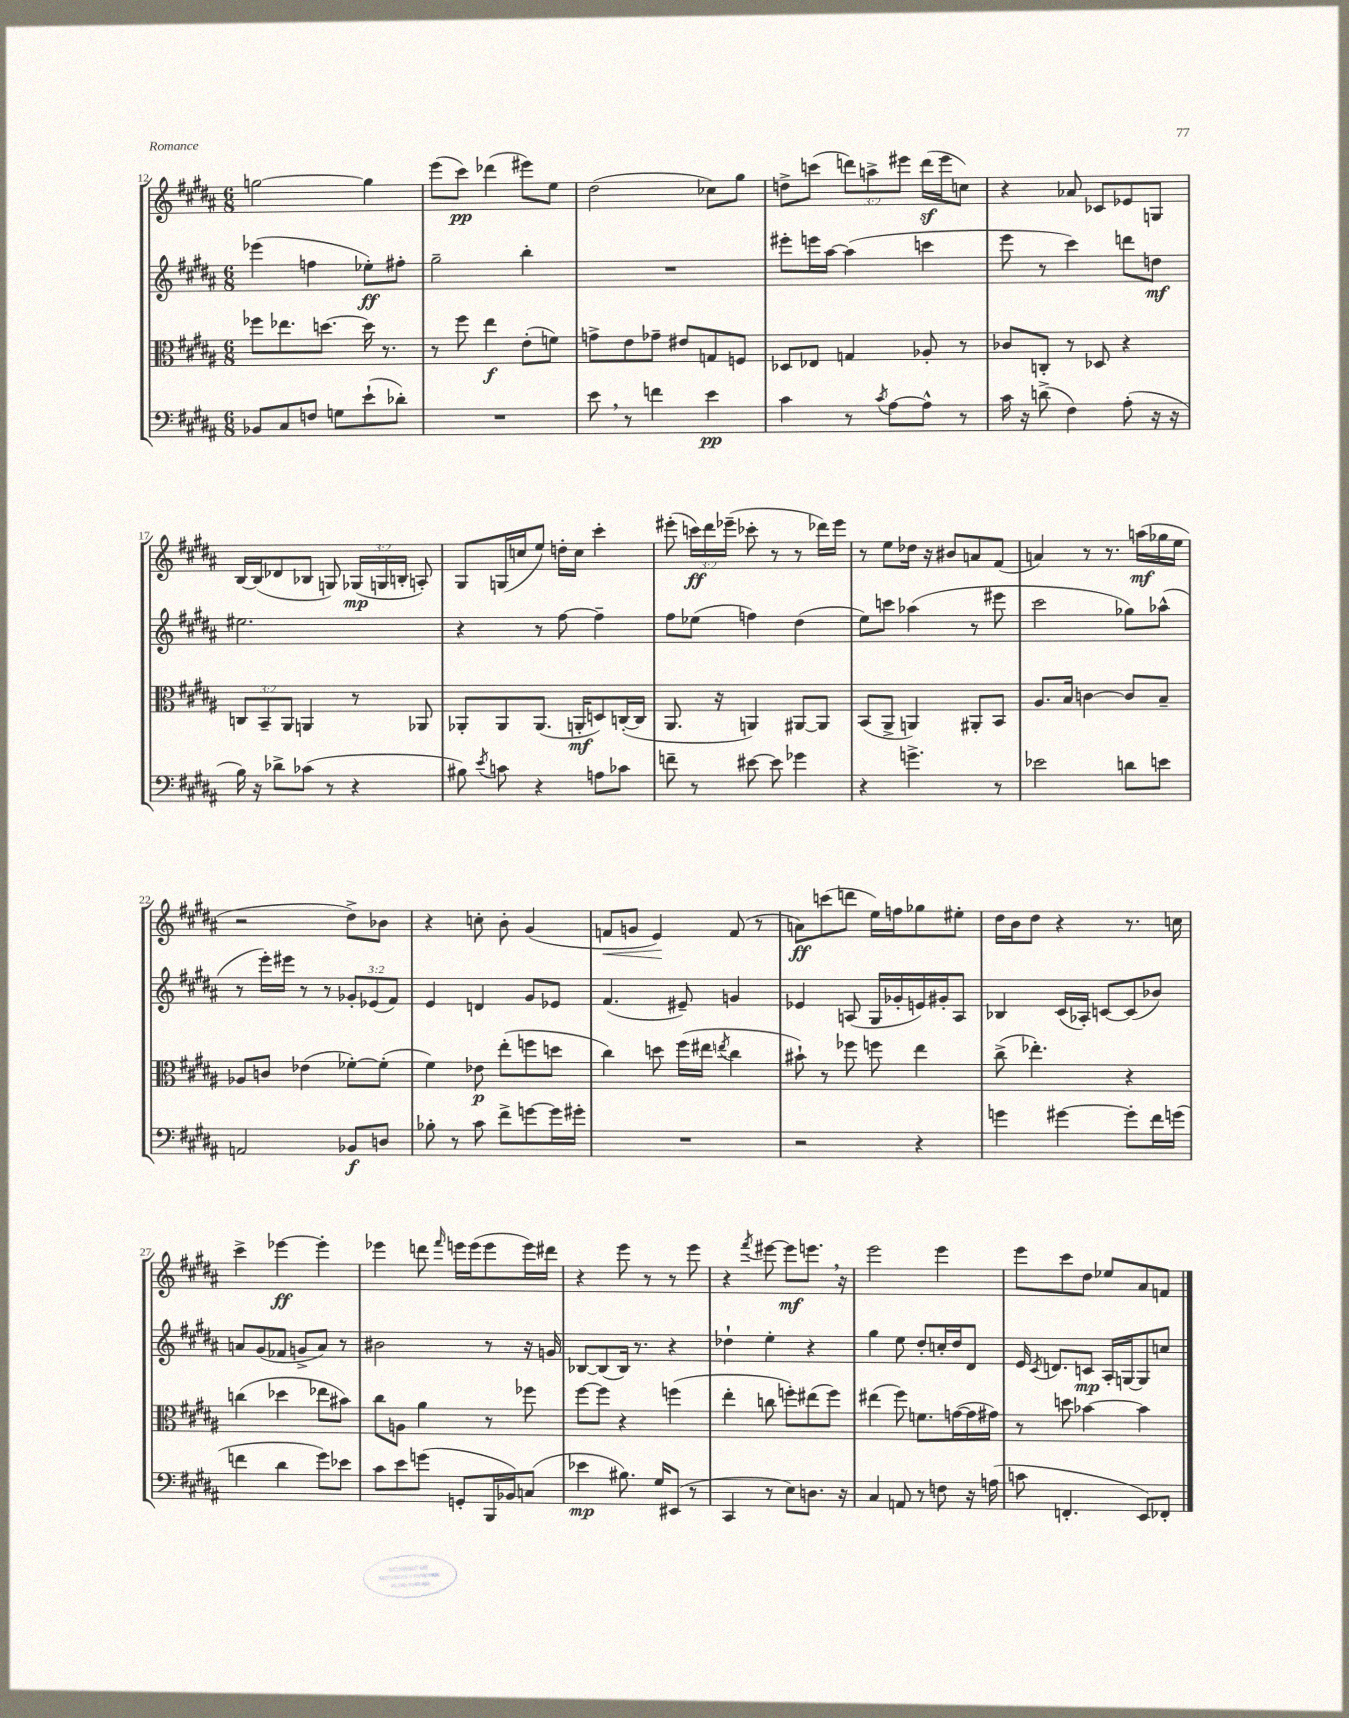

**kern	**dynam	**kern	**dynam	**kern	**dynam	**kern	**dynam
*part4	*part4	*part3	*part3	*part2	*part2	*part1	*part1
*staff4	*staff4	*staff3	*staff3	*staff2	*staff2	*staff1	*staff1
*clefF4	*	*clefC3	*	*clefG2	*	*clefG2	*
*k[f#c#g#d#a#]	*	*k[f#c#g#d#a#]	*	*k[f#c#g#d#a#]	*	*k[f#c#g#d#a#]	*
*M6/8	*	*M6/8	*	*M6/8	*	*M6/8	*
=12	=12	=12	=12	=12	=12	=12	=12
8BB-X/L	.	8ff-X\L	.	(4eee-X\	.	[2ggn\	.
8C#/	.	8.ee-X\	.	.	.	.	.
8Fn/J	.	.	.	4ffn\	.	.	.
.	.	[8.ddn\J	.	.	.	.	.
8Gn\L	.	.	.	.	.	.	.
(8e`\	.	16dd\]	.	8ee-X'\L)	ff	4gg\]	.
.	.	8.r	.	.	.	.	.
8d-X'\J)	.	.	.	8ff#X'\J	.	.	.
=13	=13	=13	=13	=13	=13	=13	=13
2.r	.	8r	.	2gg#~\	.	(8eee\L	.
.	.	8ff#\	.	.	.	8ccc#\J)	pp
.	.	4ee\	f	.	.	(4ddd-X\	.
.	.	(8e'\L	.	4bb'\	.	8eee#X\L)	.
.	.	8fn\J)	.	.	.	8ee\J	.
=14	=14	=14	=14	=14	=14	=14	=14
8e,\	.	8gn^\L	.	2.r	.	(2dd#\	.
8r	.	8e\	.	.	.	.	.
4fn\	.	8g-X~\J	.	.	.	.	.
.	.	8e#X/L	.	.	.	.	.
4e\	pp	8Gn/	.	.	.	8cc-X\L)	.
.	.	8Fn/J	.	.	.	8gg#\J	.
=15	=15	=15	=15	=15	=15	=15	=15
4c#\	.	8D-X/L	.	8eee#X'\L	.	8ddn^\L	.
.	.	8E-X/J	.	16eeen\L	.	(8cccn\J	.
.	.	.	.	[16aa#\JJ	.	.	.
8r	.	4Gn/	.	(4aa#\]	.	12dddn\L)	.
.	.	.	.	.	.	12aan^\	.
8qc#/	.	.	.	.	.	.	.
[8A#\L	.	.	.	.	.	.	.
.	.	.	.	.	.	12eee#X\J	.
8A#^^\J]	.	8A-X'/	.	4cccn\	.	(16dddz\LL	.
.	.	.	.	.	.	16eee#\J	.
8r	.	8r	.	.	.	8ccn\J)	.
=16	=16	=16	=16	=16	=16	=16	=16
16c#\	.	8c-X/L	.	8eee\	.	4r	.
16r	.	.	.	.	.	.	.
(8dn^\	.	8Cn'/J	.	8r	.	.	.
4F#\)	.	8r	.	4ccc#\)	.	8a-X/	.
.	.	8D-X/	.	.	.	8c-X/L	.
(8A#'\	.	4r	.	8dddn\L	.	8e-X/	.
16r	.	.	.	8ddn\J	mf	8Gn/J	.
16r	.	.	.	.	.	.	.
!!LO:LB:g=z
=17	=17	=17	=17	=17	=17	=17	=17
16B\)	.	12Cn/L	.	2.ee#X\	.	[16B/LL	.
16r	.	.	.	.	.	(16B/J]	.
.	.	12BB~/	.	.	.	.	.
8d-X^\L	.	.	.	.	.	8d-X/	.
.	.	12AA#/J	.	.	.	.	.
(8c-X\J	.	4AAn/	.	.	.	8B-X/J	.
8r	.	.	.	.	.	8Gn/)	.
4r	.	8r	.	.	.	(24G-X/LL	mp
.	.	.	.	.	.	24Gn/	.
.	.	.	.	.	.	24Bn'/JJ	.
.	.	8AA-X/	.	.	.	8An'/)	.
=18	=18	=18	=18	=18	=18	=18	=18
8B#X\)	.	8AA-X'/L	.	4r	.	8G#/L	.
8qe/	.	.	.	.	.	.	.
8cn\	.	8AA-/	.	.	.	(16Gn/L	.
.	.	.	.	.	.	16ccn/J	.
4r	.	(8.AA-/J	.	8r	.	8ee/J)	.
.	.	.	.	[8ff#\	.	16ddn'\LL	.
.	.	16AAn'/KL	mf	.	.	16cc\JJ	.
8An\L	.	8Dn/)	.	4ff#~\]	.	4ccc#'\	.
8c-X\J	.	([16Cn'/L	.	.	.	.	.
.	.	16C/JJ]	.	.	.	.	.
=19	=19	=19	=19	=19	=19	=19	=19
8fn~\	.	8.AA#/	.	8ff#\L	.	(8eee#X'\	.
8r	.	.	.	(8ee-X\J	.	24cccn\LL)	ff
.	.	.	.	.	.	24ddd#\	.
.	.	16r	.	.	.	.	.
.	.	.	.	.	.	(24eee-X~\JJ	.
[8e#X\	.	4AAn/)	.	4ffn\)	.	8ccc-X'\	.
8e#\]	.	.	.	.	.	8r	.
4g-X\	.	[8AA#X/L	.	(4dd#\	.	8r	.
.	.	8AA#/J]	.	.	.	16ddd-X\LL)	.
.	.	.	.	.	.	16eee-\JJ	.
=20	=20	=20	=20	=20	=20	=20	=20
4r	.	(8BB/L	.	8ee\L)	.	8r	.
.	.	8AA#^/J	.	8cccn\J	.	8ee\L	.
4.gn^\	.	4AAn/)	.	(4aa-X\	.	16dd-X\Jk	.
.	.	.	.	.	.	16r	.
.	.	.	.	.	.	8b#X/L	.
.	.	8AA#X'/L	.	8r	.	8an/	.
8r	.	8BB/J	.	8eee#X\	.	(8f#/J	.
=21	=21	=21	=21	=21	=21	=21	=21
2e-X\	.	8.A#/L	.	2ccc#\	.	4an/)	.
.	.	16B/Jk	.	.	.	.	.
.	.	[4cn\	.	.	.	8r	.
.	.	.	.	.	.	8.r	.
8dn\L	.	8c/L]	.	8gg-X\L)	.	.	.
.	.	.	.	.	.	(16aan\LL	mf
8en\J	.	8B~/J	.	(8aa-X^^\J	.	16gg-X\	.
.	.	.	.	.	.	16ee\JJ	.
!!LO:LB:g=z
=22	=22	=22	=22	=22	=22	=22	=22
2AAn/	.	8A-X/L	.	8r	.	2r	.
.	.	8cn/J	.	16eee'\LL)	.	.	.
.	.	.	.	16eee#X\JJ	.	.	.
.	.	(4e-X\	.	8r	.	.	.
.	.	.	.	8r	.	.	.
8BB-X/L	f	[8f-X'\L)	.	12g-X'/L	.	8dd#^\L)	.
.	.	.	.	(12e-X/	.	.	.
8Dn/J	.	(8f-'\J]	.	.	.	8b-X\J	.
.	.	.	.	12f#/J)	.	.	.
=23	=23	=23	=23	=23	=23	=23	=23
8B-X'\	.	4f#\)	.	4e/	.	4r	.
8r	.	.	.	.	.	.	.
8c#\	.	8e-X\	p	4dn/	.	8ccn'\	.
8f#^\L	.	(8ee'\L	.	.	.	8b'\	.
[8gn\	.	8ffn\	.	8g#/L	.	(4g#/	.
16g\L]	.	8ddn\J	.	8e-X/J	.	.	.
16g#X'\JJ	.	.	.	.	.	.	.
=24	=24	=24	=24	=24	=24	=24	=24
!	!	!	!	!	!	!	!LO:HP:b
2.r	.	4cc#\)	.	(4.f#/	.	8fn/L	<
.	.	.	.	.	.	8gn/J	.
.	.	8ddn\	.	.	.	4e/)	.
.	.	(16ff#\LL	.	8e#X~/)	.	.	.
.	.	16ee#X\JJ	.	.	.	.	.
.	.	8qeen/	.	.	.	.	.
.	.	4cc#\	.	4gn/	.	(8f/	[
.	.	.	.	.	.	8r	.
=25	=25	=25	=25	=25	=25	=25	=25
2r	.	8b#X`\)	.	4e-X/	.	8an\L)	ff
.	.	8r	.	.	.	(8cccn\	.
.	.	8ff-X\	.	(8An/	.	8dddn\J	.
.	.	8ffn\	.	16G#/LL	.	16ee\LL)	.
.	.	.	.	16g-X'/	.	16ffn\J	.
4r	.	4ee\	.	16en/)	.	8gg-X\	.
.	.	.	.	16g#X'/J	.	.	.
.	.	.	.	8A/J	.	8ee#X'\J	.
=26	=26	=26	=26	=26	=26	=26	=26
4gn\	.	(8cc#^\	.	4B-X/	.	16dd#\LL	.
.	.	.	.	.	.	16b\J	.
.	.	4.ee-X'\)	.	.	.	8dd#\J	.
[4g#X\	.	.	.	(16c#/LL	.	4r	.
.	.	.	.	16A-X'/JJ)	.	.	.
.	.	.	.	[8cn/L	.	.	.
8g#'\L]	.	4r	.	(8c/]	.	8.r	.
16f#\L	.	.	.	8b-X/J)	.	.	.
(16gn\JJ	.	.	.	.	.	16ccn\	.
!!LO:LB:g=z
=27	=27	=27	=27	=27	=27	=27	=27
4fn\	.	(4ccn\	.	8an/L	.	4ccc#^\	.
.	.	.	.	(8g#/	.	.	.
4d#\	.	4dd-X\	.	8f-X/J	.	[4eee-X\	ff
.	.	.	.	8gn^/L	.	.	.
8g#\L)	.	8ee-X\L	.	8a/J)	.	4eee-'\]	.
8e-X\J	.	8b#X\J)	.	8r	.	.	.
=28	=28	=28	=28	=28	=28	=28	=28
8c#\L	.	8cc#\L	.	2b#X\	.	4eee-X\	.
8e\	.	8An\J	.	.	.	.	.
(8gn\J	.	4a#\	.	.	.	8dddn\	.
.	.	.	.	.	.	16qqfff#/	.
8GGn'/L	.	.	.	.	.	16eeen\LL	.
.	.	.	.	.	.	(16eee\J	.
16BBB/L	.	8r	.	8r	.	8eee\	.
16BB-X/J)	.	.	.	.	.	.	.
(8Cn/J	.	8ff-X\	.	16r	.	16eee\L)	.
.	.	.	.	16gn/	.	16ddd#X\JJ	.
=29	=29	=29	=29	=29	=29	=29	=29
4e-X\	mp	[8ff#\L	.	[8B-X/L	.	4r	.
.	.	8ff#\J]	.	(8B-/]	.	.	.
8.B#X\)	.	4r	.	16B-/Jk)	.	8eee\	.
.	.	.	.	8.r	.	.	.
.	.	.	.	.	.	8r	.
16G#/KL	.	.	.	.	.	.	.
(8EE#X/J	.	(4ffn\	.	4r	.	8r	.
8r	.	.	.	.	.	8eee\	.
=30	=30	=30	=30	=30	=30	=30	=30
4CC#/	.	4ee'\	.	4dd-X`\	.	4r	.
.	.	.	.	.	.	8qfff#/	.
8r	.	8ccn\	.	4ee'\	.	[8eee#X\	.
8E\L)	.	8ffn'\L)	.	.	.	8eee#\L]	mf
8.Dn\J	.	(8ee#X\	.	4r	.	8.eeen,\J	.
.	.	8ff\J)	.	.	.	.	.
16r	.	.	.	.	.	16r	.
=31	=31	=31	=31	=31	=31	=31	=31
4C#/	.	(4ee#X\	.	4gg#\	.	2eee\	.
8AAn/	.	8ff#\)	.	8ee\	.	.	.
8r	.	8.fn\L	.	8dd#'/L	.	.	.
8Fn\	.	.	.	16ccn'/L	.	4eee\	.
.	.	([16gn\L	.	16dd#/J	.	.	.
16r	.	16g\]	.	8d#/J	.	.	.
(16An\	.	16g#X\JJ)	.	.	.	.	.
=32	=32	=32	=32	=32	=32	=32	=32
8cn\	.	8r	.	16e/	.	8eee\L	.
.	.	.	.	8qc#/	.	.	.
.	.	.	.	8.dn/L	.	.	.
4.FFn'/	.	8ddn\	.	.	.	8ccc#\	.
.	.	[4b-X\	.	8cn/J	mp	8dd#\J	.
.	.	.	.	16A#'/LL	.	8ee-X/L	.
.	.	.	.	[16Gn/J	.	.	.
8EE/L)	.	4b-\]	.	8G/]	.	8a#/	.
8FF-X'/J	.	.	.	8ccn/J	.	8fn/J	.
==	==	==	==	==	==	==	==
*-	*-	*-	*-	*-	*-	*-	*-
